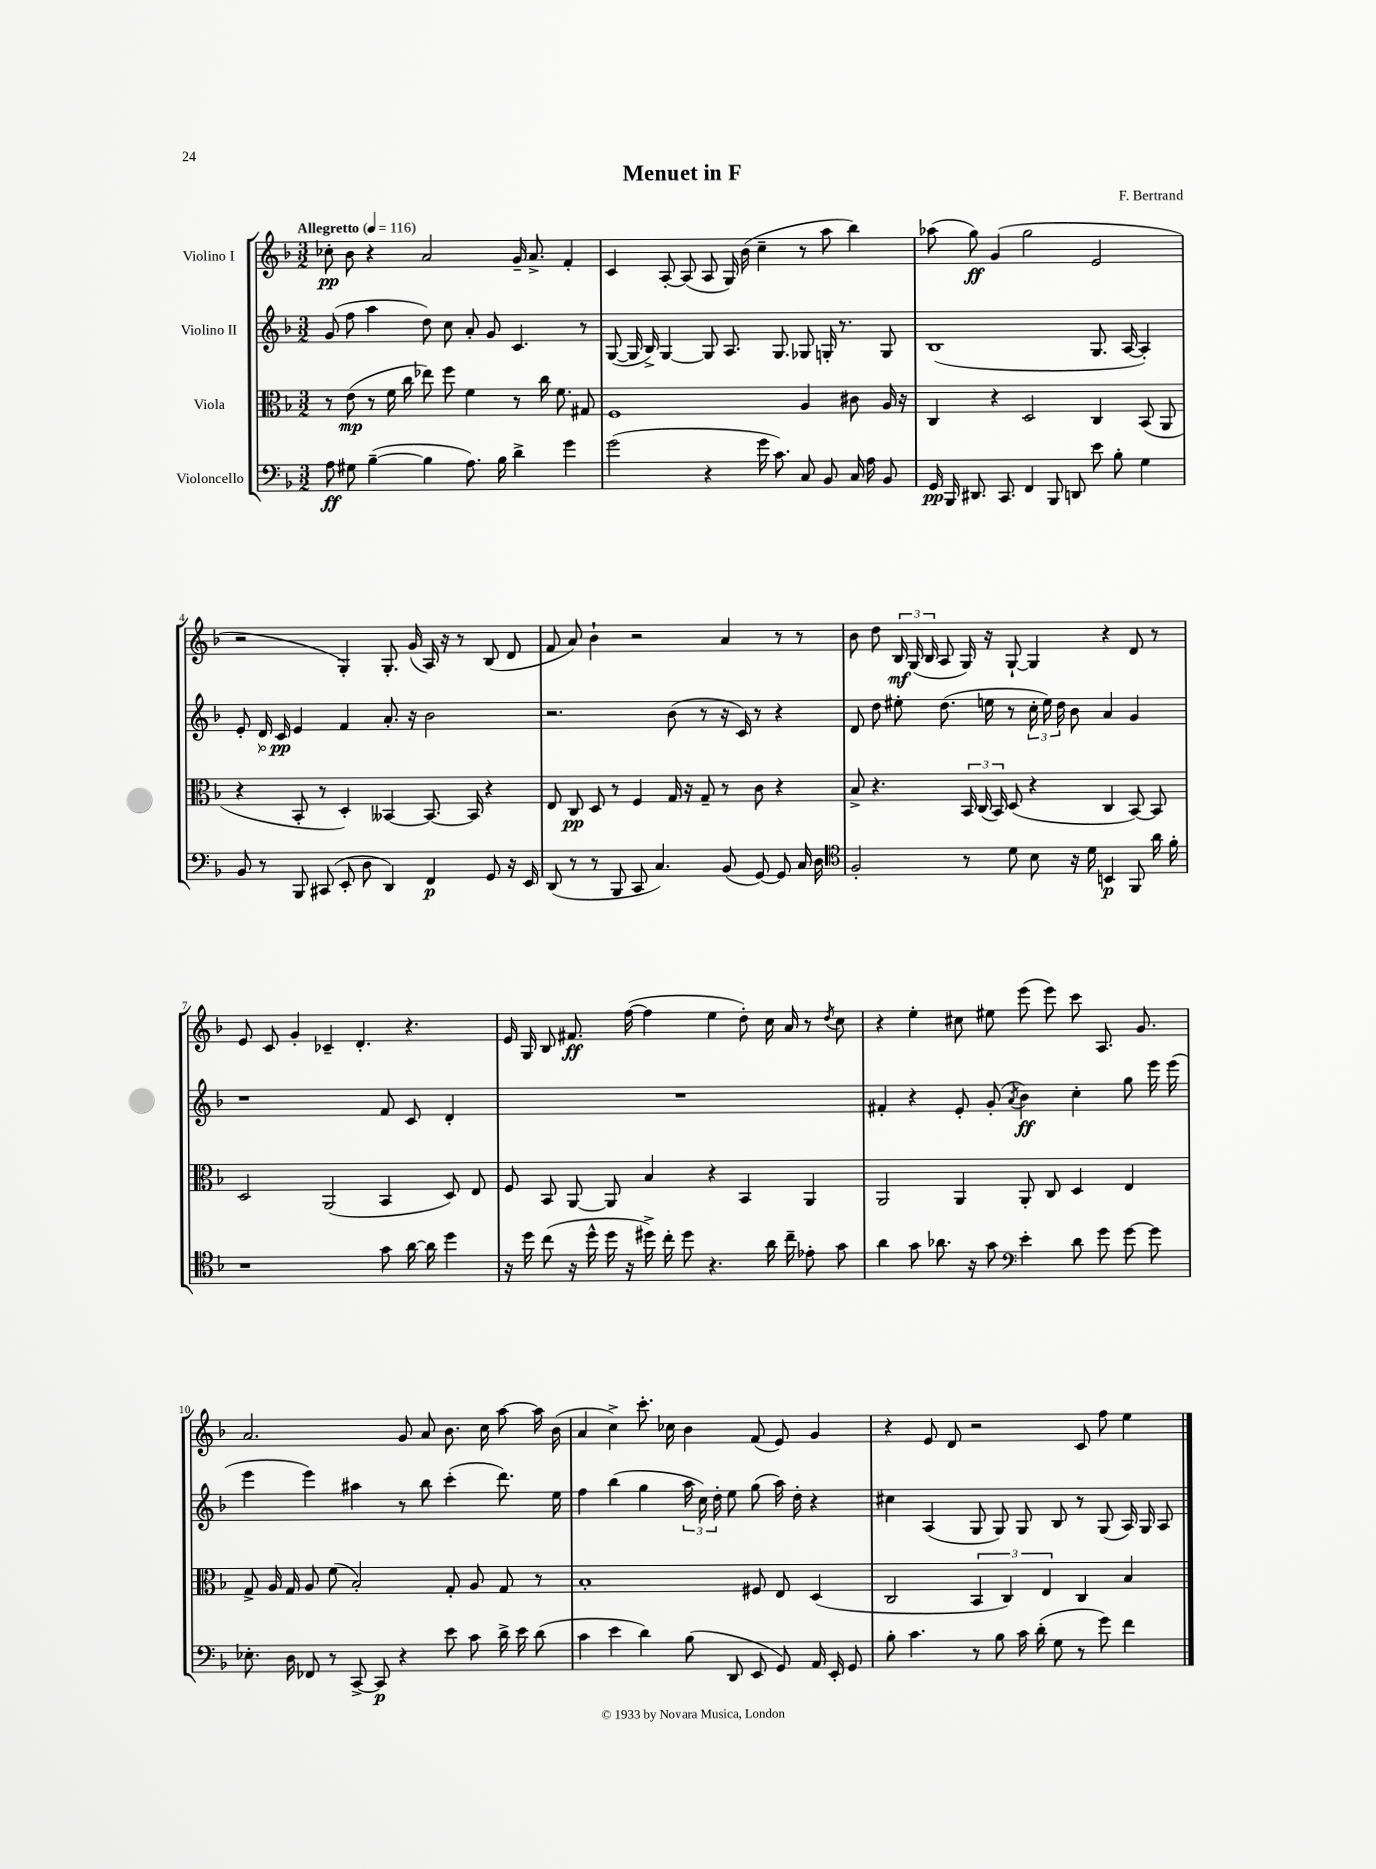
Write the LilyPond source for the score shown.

\header { title = "Menuet in F" composer = "F. Bertrand" }
<<
\new StaffGroup <<
\new Staff = "s0" \with { instrumentName = "Violino I" } {
    \clef treble \key f \major \numericTimeSignature \time 3/2 \tempo "Allegretto" 4 = 116
    \autoBeamOff ces''8-.\pp bes'8 r4 a'2 g'16-- a'8.-> f'4-. |
    c'4 a8~-. a8( a8 g16) bes'16( c''4-- r8 a''8 bes''4) |
    aes''8( g''8\ff) g'4( g''2 e'2 |
    r2 g4-.) g8.-. g'16( a16) r16 r8 bes8( d'8 |
    f'8 a'8) bes'4-! r2 a'4 r8 r8 |
    bes'8 d''8 \tuplet 3/2 { bes16\mf g16( bes16 } a8 g16) r16 g8~-! g4 r4 d'8 r8 |
    e'8 c'8 g'4-. ces'4-- d'4.-. r4. |
    e'16 g16 bes8 fis'8.\ff f''16~( f''4 e''4 d''8-.) c''16 a'16 r8 \acciaccatura { d''8 } c''8 |
    r4 e''4-. cis''8 eis''8 e'''8( e'''8) c'''8 a8. g'8. |
    a'2. g'8 a'8 bes'8. c''16 a''8~ a''16 bes'16( |
    a'4 c''4->) c'''8.-. ces''16 bes'4 f'8( e'8) g'4 |
    r4 e'8 d'8 r2 c'8 f''8 e''4 \bar "|." |
}
\new Staff = "s1" \with { instrumentName = "Violino II" } {
    \clef treble \key f \major \numericTimeSignature \time 3/2
    \autoBeamOff g'8( f''8 a''4 d''8) c''8 a'8-. g'8 c'4. r8 |
    g8~( g16 bes16->) g4~ g8 a8. g8. ges8 g16-. r8. g8 |
    bes1( g8. a16~ a4-.) |
    e'8-. \once \override Hairpin.circled-tip = ##t d'16\> c'16\pp\! e'4 f'4 a'8.-. r16 bes'2 |
    r2. bes'8( r8 r16 c'16) r8 r4 |
    d'8 d''8 eis''8-. d''8.( e''16 r8 \tuplet 3/2 { c''16-. e''16) d''16 } bes'8 a'4 g'4 |
    r1 f'8 c'8 d'4-. |
    R1. |
    fis'4-. r4 e'8-. g'8-.( \acciaccatura { a'8 } bes'4\ff) c''4-. g''8 e'''16 e'''16( |
    e'''4 e'''4) ais''4 r8 bes''8 c'''4-.( d'''8.) e''16 |
    f''4 bes''4( g''4 \tuplet 3/2 { a''16 c''16) d''16-. } e''8 g''8( a''16) d''16-. r4 |
    cis''4 a4( g8 g8) g8 bes8 r8 g8( a16) g16 a8 \bar "|." |
}
\new Staff = "s2" \with { instrumentName = "Viola" } {
    \clef alto \key f \major \numericTimeSignature \time 3/2
    \autoBeamOff r8 e'8\mp( r8 f'16 c''16 ees''8) f''8 f'4 r8 c''16 f'8. gis8 |
    f1 a4 cis'8 a16 r16 |
    c4 r4 d2 c4 bes,8( a,8 |
    r4 bes,8-. r8 d4-.) beses,4~ beses,8.~ beses,16 r4 |
    e8 c8\pp d8 r8 f4 g16 r16 g8-- r8 c'8 r4 |
    bes8-> r4. \tuplet 3/2 { bes,16 c16( bes,16) } d8( r4 c4 bes,8~) bes,8 |
    d2 a,2( bes,4 d8) e8 |
    f8 bes,8 a,8~ a,8 bes4 r4 bes,4 a,4 |
    a,2 a,4 a,8-. c8 d4 e4 |
    g8-> a16 g16 a8 f'8( bes2-.) g8-. a8 g8 r8 |
    bes1-. fis8 e8 d4( |
    c2 \tuplet 3/2 { bes,4 c4) e4 } c4 bes4 \bar "|." |
}
\new Staff = "s3" \with { instrumentName = "Violoncello" } {
    \clef bass \key f \major \numericTimeSignature \time 3/2
    \autoBeamOff a8\ff gis8 bes4~--( bes4 a8.) bes16 d'4-> g'4 |
    g'2( r4 g'16 c'8.) c8 bes,8 c16 a16 bes,8 |
    g,16\pp bes,,16 dis,8. c,8. f,4 bes,,8 d,8 e'8 bes8-. g4 |
    bes,8 r8 bes,,8 cis,8( e,8-. d8 d,4) f,4\p g,8 r16 e,16 |
    d,8( r8 r8 bes,,8 c,8 c4.) bes,8( g,8~) g,8 c16 d16 |
    \clef tenor f2-. r8 d'8 bes8 r16 d'16 b,4\p f,8 a'16 f'16-. |
    r1 g'8 a'16~ a'16 d''4 |
    r16 d''16 c''8( r16 d''16-^ d''16 r16 dis''16->) c''16-. dis''8 r4. a'16 c''16-- ees'8-. g'8 |
    a'4 g'8 aes'8. r16 g'8 \clef bass e'4-. d'8 g'8 g'8~ g'8 |
    ees8.-. d16 fes,8 r8 c,8~-> c,8\p r4 e'8 c'8 d'16-> e'16 d'8( |
    c'4 e'4 d'4) bes8( d,8 e,8 g,8) a,16 e,16-. g,8 |
    bes8-. c'4. r8 bes8 c'16 d'16-.( g8 r8 g'8) f'4 \bar "|." |
}
>>
>>
